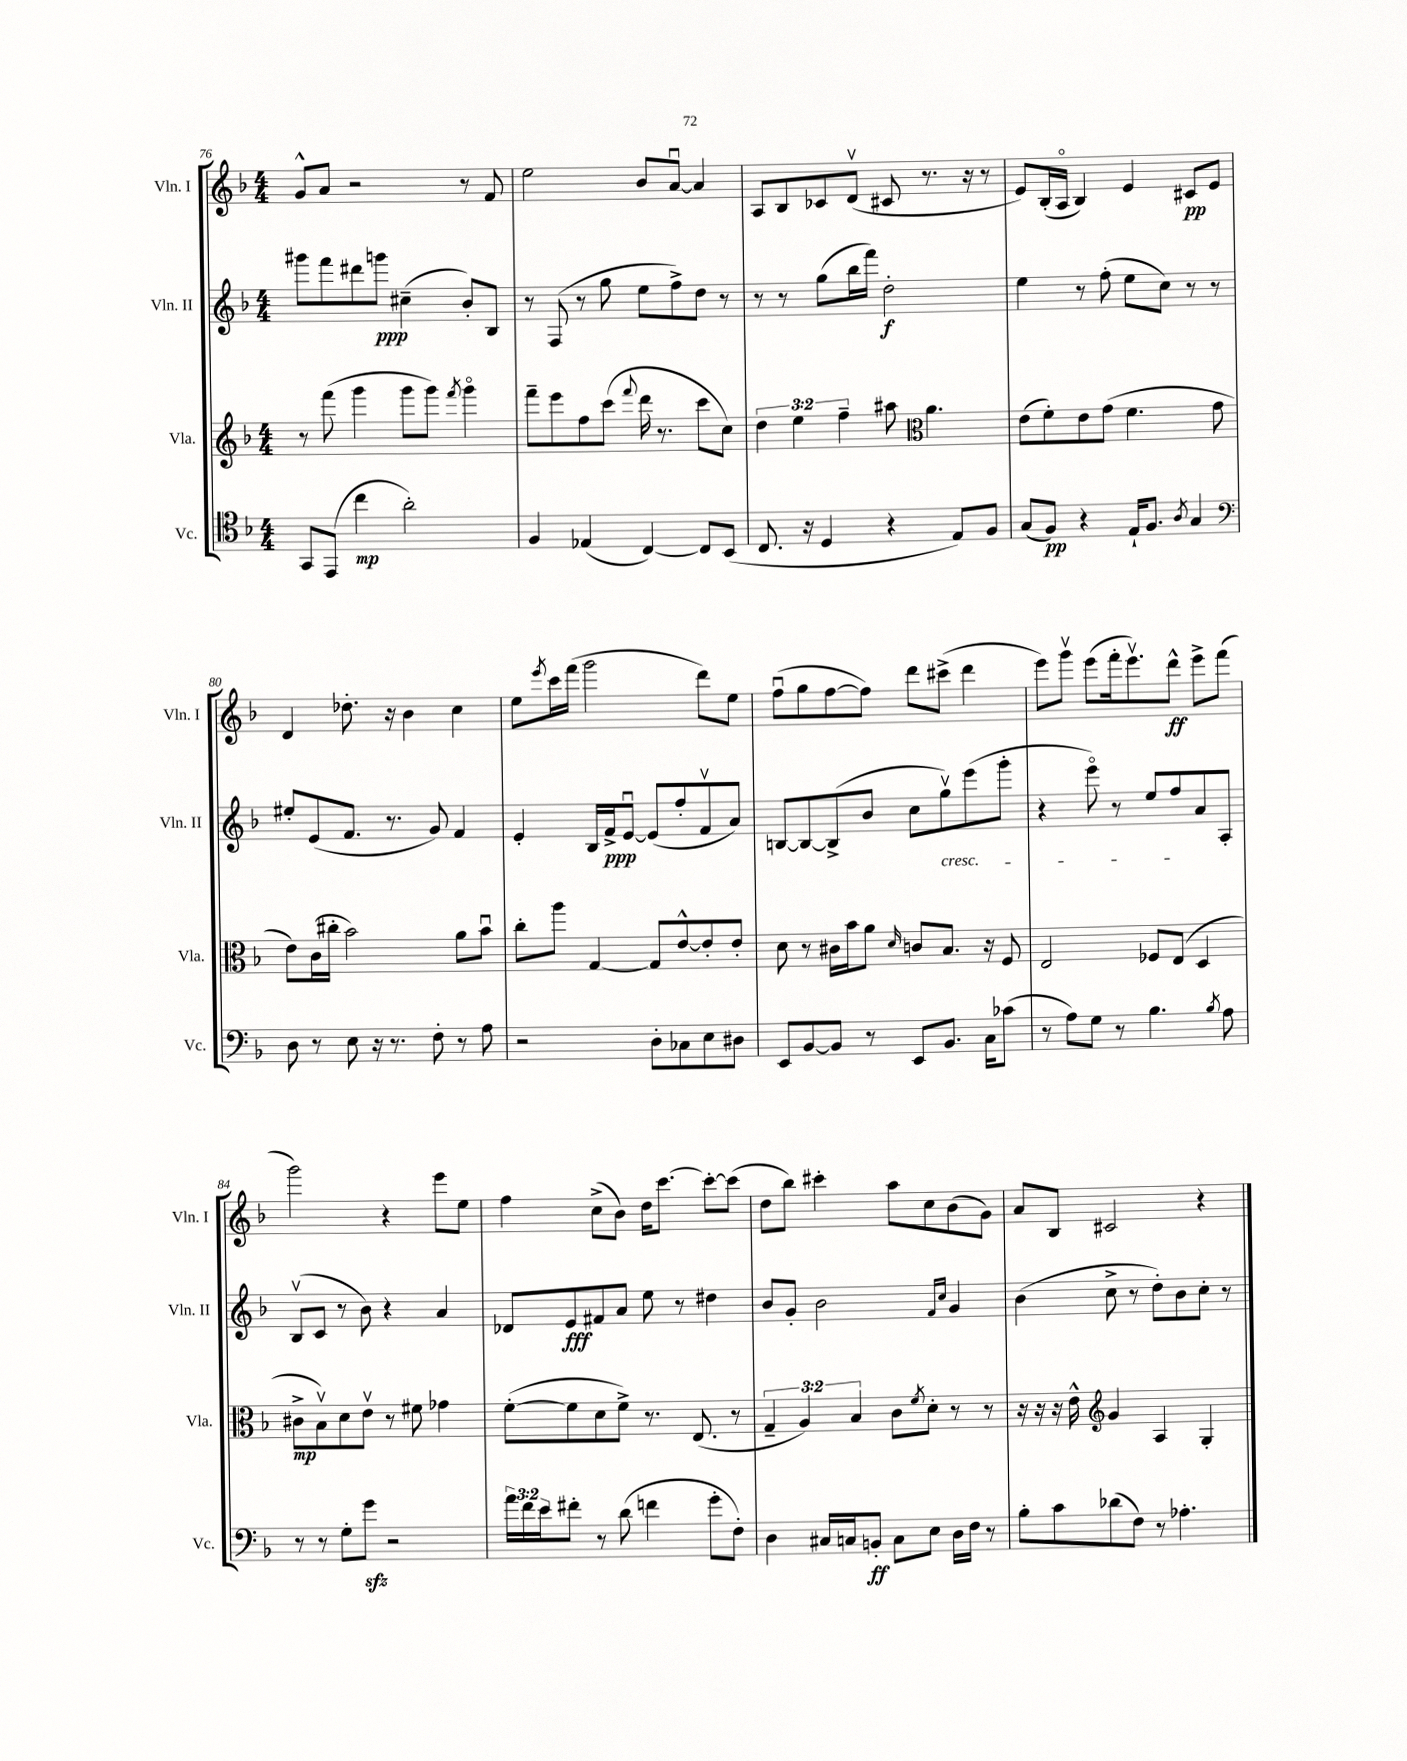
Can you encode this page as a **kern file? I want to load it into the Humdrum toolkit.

**kern	**dynam	**kern	**dynam	**kern	**dynam	**kern	**dynam
*part4	*part4	*part3	*part3	*part2	*part2	*part1	*part1
*staff4	*staff4	*staff3	*staff3	*staff2	*staff2	*staff1	*staff1
*I"Vc.	*	*I"Vla.	*	*I"Vln. II	*	*I"Vln. I	*
*I'Vc.	*	*I'Vla.	*	*I'Vln. II	*	*I'Vln. I	*
*clefC4	*	*clefG2	*	*clefG2	*	*clefG2	*
*k[b-]	*	*k[b-]	*	*k[b-]	*	*k[b-]	*
*M4/4	*	*M4/4	*	*M4/4	*	*M4/4	*
=76	=76	=76	=76	=76	=76	=76	=76
8GG/L	.	8r	.	8ggg#X\L	.	8g^^/L	.
(8EE/J	.	(8fff\	.	8fff\	.	8a/J	.
4cc\	mp	4ggg\	.	8ddd#X\	.	2r	.
.	.	.	.	8gggn\J	ppp	.	.
2a'\)	.	8ggg\L	.	(4cc#X~\	.	.	.
.	.	8ggg\J)	.	.	.	.	.
.	.	8qfff/	.	.	.	.	.
.	.	4ggg\	.	8b-'/L)	.	8r	.
.	.	.	.	8B-/J	.	8f/	.
=77	=77	=77	=77	=77	=77	=77	=77
4F/	.	8fff~\L	.	8r	.	2ee\	.
.	.	8eee\	.	(8F/	.	.	.
(4E-X/	.	8ff\	.	8r	.	.	.
.	.	(8ccc\J	.	8gg\	.	.	.
.	.	8qqfff/	.	.	.	.	.
[4C/)	.	16ddd\	.	8ee\L	.	8b-/L	.
.	.	8.r	.	.	.	.	.
.	.	.	.	8ff^\)	.	[8au/J	.
8C/L]	.	8ccc\L	.	8dd\J	.	4a/]	.
(8BB-/J	.	8cc\J)	.	8r	.	.	.
=78	=78	=78	=78	=78	=78	=78	=78
8.C/	.	6dd\	.	8r	.	8A/L	.
.	.	.	.	8r	.	8B-/	.
.	.	6ee\	.	.	.	.	.
16r	.	.	.	.	.	.	.
4D/	.	.	.	(8gg\L	.	8c-X/	.
.	.	6ff~\	.	.	.	.	.
.	.	.	.	16bb-\L	.	(8dv/J	.
.	.	.	.	16fff\JJ)	.	.	.
4r	.	8aa#X\	.	2dd'\	f	8c#X/	.
*	*	*clefC3	*	*	*	*	*
.	.	4.a\	.	.	.	8.r	.
8E/L)	.	.	.	.	.	.	.
.	.	.	.	.	.	16r	.
8F/J	.	.	.	.	.	8r	.
=79	=79	=79	=79	=79	=79	=79	=79
(8G/L	.	(8e\L	.	4ee\	.	8e/L)	.
8F/J)	pp	8f'\)	.	.	.	(16B-'/L	.
.	.	.	.	.	.	16A/JJ	.
4r	.	8e\	.	8r	.	4B-/)	.
.	.	(8g\J	.	(8ff'\	.	.	.
16E`/KL	.	4.f\	.	8ee\L	.	4e/	.
8.F/J	.	.	.	.	.	.	.
.	.	.	.	8cc\J)	.	.	.
8qA/	.	.	.	.	.	.	.
4G/	.	.	.	8r	.	8c#X/L	pp
.	.	8g\	.	8r	.	8e/J	.
!!LO:LB:g=z
=80	=80	=80	=80	=80	=80	=80	=80
*clefF4	*	*	*	*	*	*	*
8D\	.	8e\L)	.	8ee#X'/L	.	4d/	.
8r	.	(16c\L	.	(8e/	.	.	.
.	.	16cc#X'\JJ	.	.	.	.	.
8E\	.	2b-\)	.	8.f/J	.	8.dd-X'\	.
16r	.	.	.	.	.	.	.
8.r	.	.	.	8.r	.	16r	.
.	.	.	.	.	.	4b-\	.
8F'\	.	.	.	8g/)	.	.	.
8r	.	8a\L	.	4f/	.	4cc\	.
8A\	.	8b-u\J	.	.	.	.	.
=81	=81	=81	=81	=81	=81	=81	=81
2r	.	8cc'\L	.	4e'/	.	8ee\L	.
.	.	.	.	.	.	8qeee/	.
.	.	8aa\J	.	.	.	16ccc\L	.
.	.	.	.	.	.	(16fff\JJ	.
.	.	[4G/	.	16B-/LL	.	2ggg\	.
.	.	.	.	16f^/J	ppp	.	.
.	.	.	.	[8eu/J	.	.	.
8D'\L	.	8G/L]	.	(8e/L]	.	.	.
8C-X\	.	[8e^^/	.	8ff'/	.	.	.
8E\	.	8e'/]	.	8fv/	.	8ddd\L)	.
8D#X\J	.	8e'/J	.	8a/J)	.	8ee\J	.
=82	=82	=82	=82	=82	=82	=82	=82
8EE/L	.	8d\	.	[8Bn/L	.	(8ffu\L	.
[8BB-/	.	8r	.	8B/_	.	8gg\	.
8BB-/J]	.	16c#X\LL	.	(8B^/]	.	[8ff\	.
.	.	16b-\J	.	.	.	.	.
8r	.	8a\J	.	8b-/J	.	8ff\J])	.
.	.	16qqd/	.	.	.	.	.
8EE/L	.	8cn/L	.	8cc\L	.	8ddd\L	.
!	!	!	!	!LO:TX:b:i:t=cresc.	!	!	!
8.BB-/J	.	8.B-/J	.	8ggv\)	.	(8ccc#X^\J	.
.	.	.	.	(8eee\	.	4ddd\	.
16C\KL	.	16r	.	.	.	.	.
(8c-X\J	.	8F/	.	8ggg'\J	.	.	.
=83	=83	=83	=83	=83	=83	=83	=83
8r	.	2E/	.	4r	.	8eee\L)	.
8A\L)	.	.	.	.	.	8gggv\J	.
8G\J	.	.	.	8eee\)	.	(8eee\L	.
8r	.	.	.	8r	.	16fff'\k	.
.	.	.	.	.	.	8.eeev\)	.
4.B-\	.	8F-X/L	.	8ee/L	.	.	.
.	.	(8E/J	.	8ff/	.	8ddd^^\J	ff
.	.	4D/	.	8a/	.	8eee^\L	.
8qB-/	.	.	.	.	.	.	.
8A\	.	.	.	8A'/J	.	(8fff\J	.
!!LO:LB:g=z
=84	=84	=84	=84	=84	=84	=84	=84
8r	.	8c#X^\L	mp	(8B-v/L	.	2ggg\)	.
8r	.	8B-v\)	.	8c/J	.	.	.
8G'\L	.	8d\	.	8r	.	.	.
8gzz\J	.	8ev\J	.	8b-\)	.	.	.
2r	.	8r	.	4r	.	4r	.
.	.	8f#X\	.	.	.	.	.
.	.	4g-X\	.	4a/	.	8eee\L	.
.	.	.	.	.	.	8ee\J	.
=85	=85	=85	=85	=85	=85	=85	=85
24a\LL	.	([8f'\L	.	8d-X/L	.	4ff\	.
24f\	.	.	.	.	.	.	.
24e\J	.	.	.	.	.	.	.
8f#X'\J	.	8f\]	.	8e/	fff	.	.
8r	.	8d\	.	8f#X/	.	(8cc^\L	.
(8d\	.	8f^\J)	.	8a/J	.	8b-\J)	.
4fn\	.	8.r	.	8ee\	.	16dd\KL	.
.	.	.	.	.	.	[8.ccc\J	.
.	.	.	.	8r	.	.	.
.	.	(8.E/	.	.	.	.	.
8g'\L	.	.	.	4dd#X\	.	8ccc'\L_	.
8F'\J)	.	8r	.	.	.	(8ccc\J]	.
=86	=86	=86	=86	=86	=86	=86	=86
4D\	.	6G~/	.	8b-/L	.	8dd\L	.
.	.	.	.	8g'/J	.	8bb-\J)	.
.	.	6A/)	.	.	.	.	.
16C#X/LL	.	.	.	2b-\	.	4ccc#X'\	.
16Cn/J	.	.	.	.	.	.	.
.	.	6B-/	.	.	.	.	.
8BBn'/J	ff	.	.	.	.	.	.
8C\L	.	8c\L	.	.	.	8aa\L	.
.	.	8qf/	.	.	.	.	.
8E\J	.	8d'\J	.	.	.	8cc\	.
.	.	.	.	16qqf/LL	.	.	.
.	.	.	.	16qqcc/JJ	.	.	.
16D\LL	.	8r	.	4g/	.	(8b-\	.
16F\JJ	.	.	.	.	.	.	.
8r	.	8r	.	.	.	8g\J)	.
=87	=87	=87	=87	=87	=87	=87	=87
8B-'\L	.	16r	.	(4b-\	.	8a/L	.
.	.	16r	.	.	.	.	.
8c\	.	16r	.	.	.	8B-/J	.
.	.	16e^^\	.	.	.	.	.
*	*	*clefG2	*	*	*	*	*
(8d-X\	.	4g/	.	8cc^\	.	2c#X/	.
8F\J)	.	.	.	8r	.	.	.
8r	.	4A/	.	8dd'\L)	.	.	.
4.A-X'\	.	.	.	8b-\	.	.	.
.	.	4G'/	.	8cc'\J	.	4r	.
.	.	.	.	8r	.	.	.
==	==	==	==	==	==	==	==
*-	*-	*-	*-	*-	*-	*-	*-
